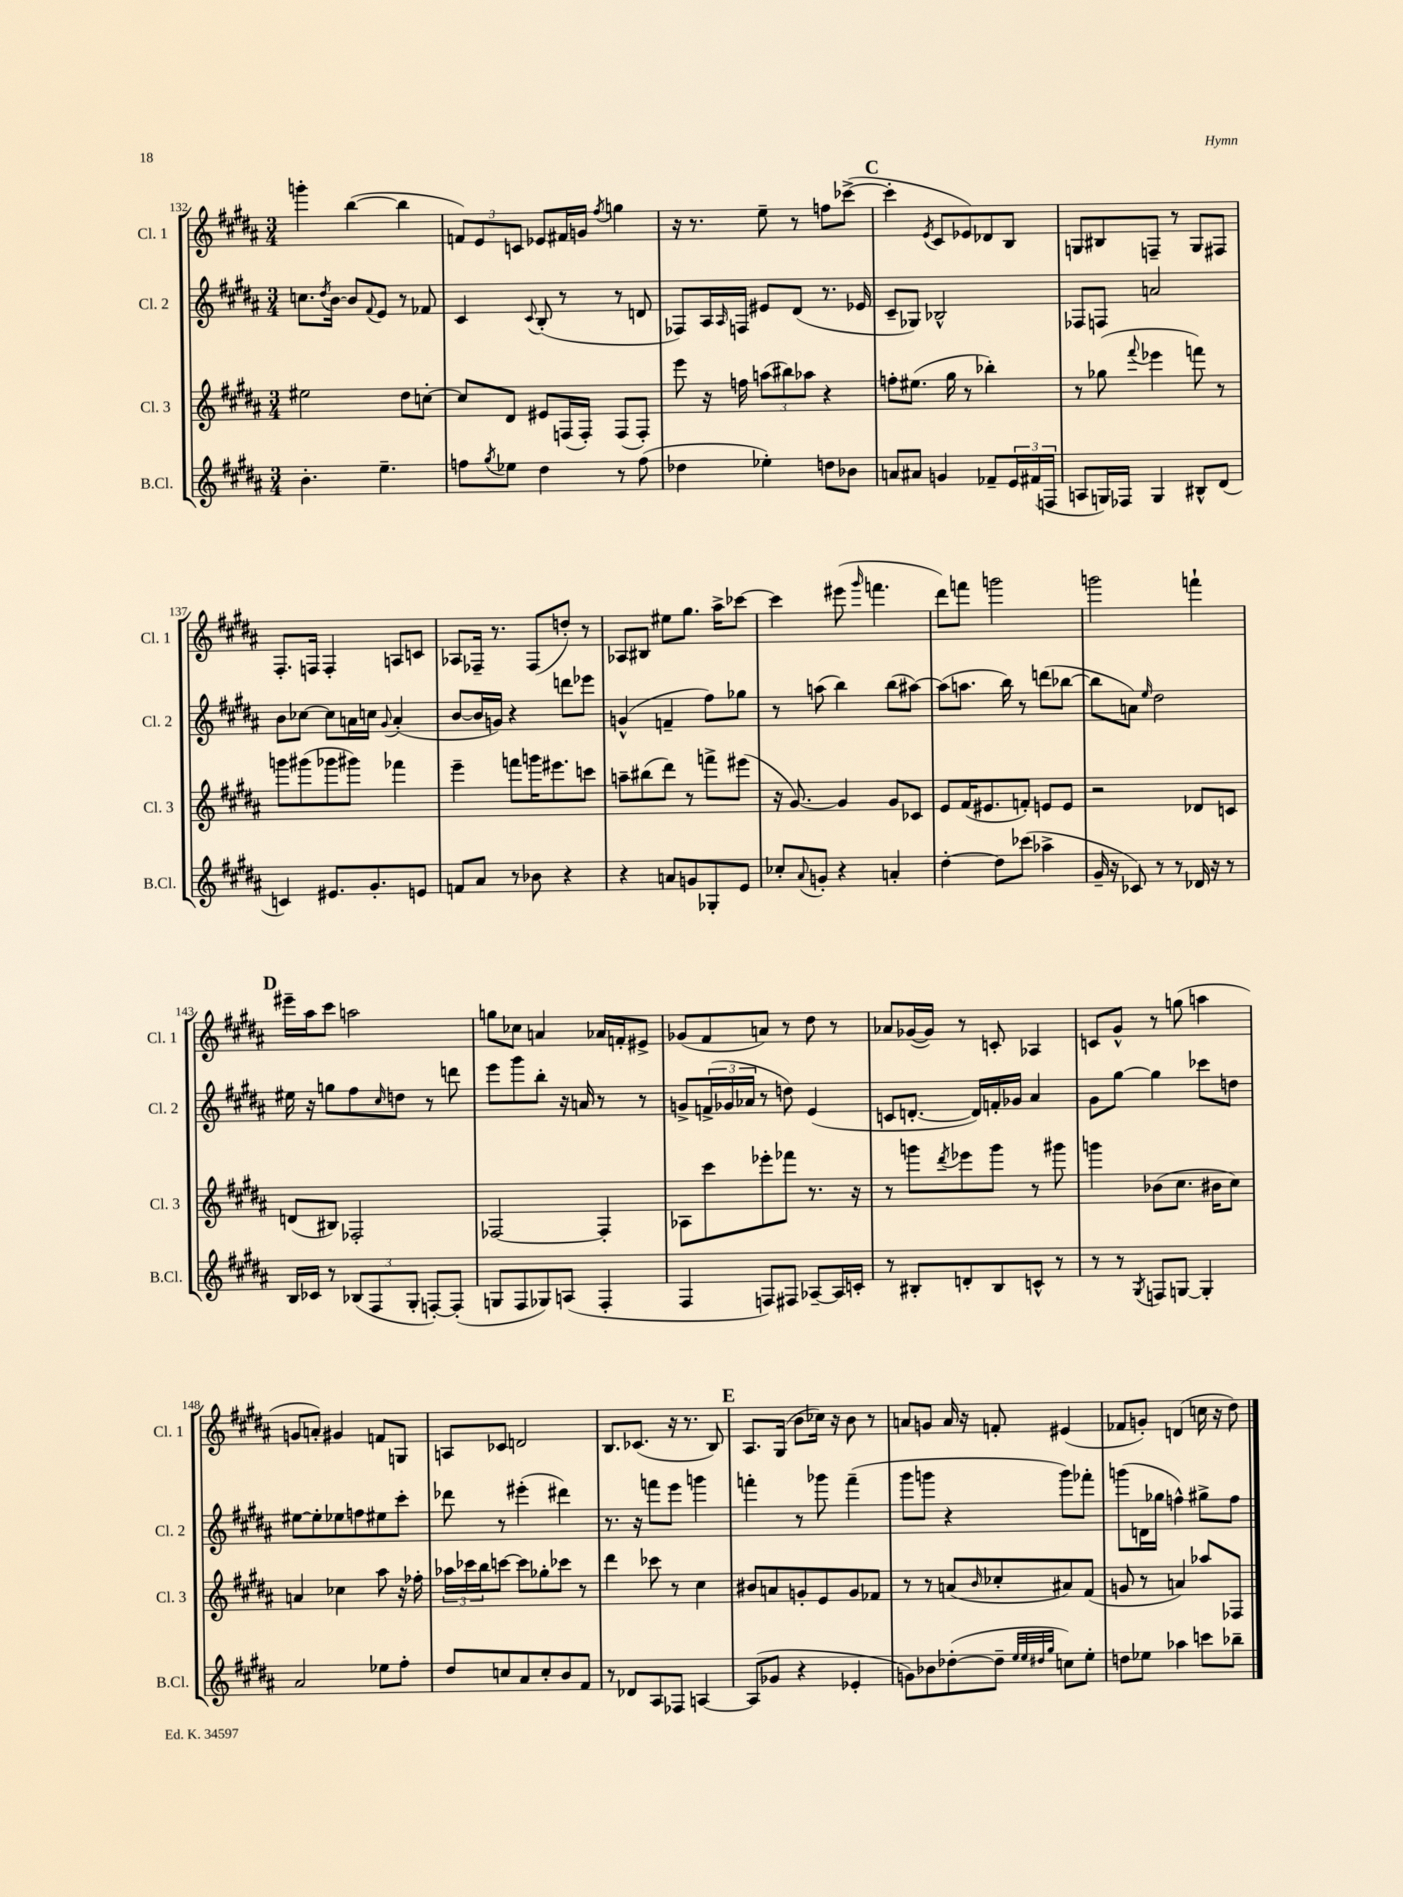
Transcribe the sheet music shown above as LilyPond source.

<<
\new StaffGroup <<
\new Staff = "s0" \with { instrumentName = "Cl. 1" shortInstrumentName = "Cl. 1" } {
    \clef treble \key b \major \numericTimeSignature \time 3/4
    g'''4-. b''4~( b''4 |
    \tuplet 3/2 { f'8) e'8 c'8 } ees'8 fis'16 g'16 \acciaccatura { fis''8 } g''4 |
    r16 r8. e''8-- r8 f''8 ces'''8~->( |
    \mark \markup { \bold "C" } ces'''4-. \acciaccatura { e'8 } cis'8 ees'8) des'8 b8 |
    g8 bis8 f8-- r8 g8 fis8 |
    fis8.-. f16 f4-. a8 c'8 |
    aes8 fes16-- r8. fes8( d''8-.) r8 |
    aes8 bis8 eis''8 gis''8. ais''16-> ces'''8~ |
    ces'''4 eis'''8( \grace { gis'''16 } f'''4. |
    dis'''8) f'''8 g'''2 |
    g'''2 f'''4-! |
    \mark \markup { \bold "D" } eis'''16-- ais''16 cis'''8 a''2 |
    g''8 ces''8 a'4 aes'16 f'16-. eis'8-> |
    ges'8( fis'8 a'8) r8 dis''8 r8 |
    aes'8 ges'16~( ges'16) r8 c'8-. aes4 |
    c'8 gis'8-^ r8 g''8( a''4 |
    g'8 a'8-.) gis'4 f'8 g8 |
    a8 ces'8 d'2 |
    b8. ces'8.( r16 r8. b8) |
    \mark \markup { \bold "E" } ais8. gis16( b'8 ces''16) r16 b'8 r8 |
    a'8 g'8 a'16 r16 f'8-. eis'4( |
    fes'8 g'8-.) d'4( c''16 r16 dis''8) \bar "|." |
}
\new Staff = "s1" \with { instrumentName = "Cl. 2" shortInstrumentName = "Cl. 2" } {
    \clef treble \key b \major \numericTimeSignature \time 3/4
    c''8. \acciaccatura { dis''8 } b'16~ b'8 \appoggiatura { fis'8 } e'8 r8 fes'8 |
    cis'4 \appoggiatura { cis'8 } b8-.( r8 r8 d'8 |
    fes8) ais16 \grace { ais16 } f16 eis'8 dis'8( r8. ees'16 |
    \mark \markup { \bold "C" } cis'8-- ges8) bes2-^ |
    fes8 f8 a'2 |
    b'8 ces''8~ ces''8 a'16 c''16 \appoggiatura { gis'8 } a'4-.( |
    b'8~ b'16 g'16) r4 d'''8 ees'''8 |
    g'4-^( f'4-- fis''8) ges''8 |
    r8 a''8( b''4) b''8( ais''8~) |
    ais''8( a''8. b''16) r8 d'''8( bes''8~ |
    bes''8 a'8) \grace { e''16 } dis''2 |
    \mark \markup { \bold "D" } eis''16 r16 g''8 fis''8 \grace { cis''16 } d''8 r8 d'''8 |
    e'''8 gis'''8 b''8-. r16 a'16 r8 r8 |
    g'8-> \tuplet 3/2 { f'16->( ges'16 aes'16 } r8 d''8) e'4( |
    c'8 d'8.~-. d'16) f'16-. ges'16 ais'4 |
    gis'8 gis''8~ gis''4 ces'''8 d''8 |
    eis''8~ eis''8-. ees''8 f''8 eis''8 cis'''8-. |
    des'''8 r8 eis'''4-.( dis'''4) |
    r8. r16 f'''8 e'''8 g'''4 |
    \mark \markup { \bold "E" } f'''4-. r8 ges'''8 f'''4--( |
    gis'''8 g'''8 r4 g'''8) fes'''8-. |
    g'''8( d'16 ges''16 f''4-^) gis''8-> f''8 \bar "|." |
}
\new Staff = "s2" \with { instrumentName = "Cl. 3" shortInstrumentName = "Cl. 3" } {
    \clef treble \key b \major \numericTimeSignature \time 3/4
    eis''2 dis''8 c''8~-. |
    c''8 dis'8 eis'8 f16( f16-.) f8( f8-.) |
    e'''8 r16 f''16 \tuplet 3/2 { a''8( bis''8) aes''8 } r4 |
    \mark \markup { \bold "C" } f''8-. eis''8.( gis''16 r8 bes''4-.) |
    r8 ges''8( \appoggiatura { fis'''8 } ees'''4 f'''8) r8 |
    g'''8 gis'''8( ges'''8 gis'''8) fes'''4 |
    e'''4-- f'''8 g'''16 eis'''8. c'''8 |
    a''8-- bis''8( dis'''8) r8 f'''8-> eis'''8( |
    r16 gis'8.~) gis'4 gis'8 ces'8 |
    e'8 fis'16( eis'8. f'8-.) e'8 e'8 |
    r2 des'8 c'8 |
    \mark \markup { \bold "D" } d'8( bis8) fes2-. |
    fes2~ fes4-. |
    aes8 cis'''8 ees'''8-. fes'''8 r8. r16 |
    r8 g'''8 \acciaccatura { dis'''8 } ees'''8 g'''8 r8 gis'''8 |
    g'''4 bes'8( cis''8. bis'16 cis''8) |
    a'4 ces''4 ais''8 r16 fes''16-. |
    \tuplet 3/2 { aes''16 ces'''16 b''16 } c'''8~ c'''8 ges''8-. ces'''8 r8 |
    dis'''4 ces'''8 r8 cis''4 |
    \mark \markup { \bold "E" } bis'8 a'8 g'8-. e'8 g'8 fes'8 |
    r8 r8 a'8( \grace { b'16 } ces''8-. ais'8) fis'8( |
    g'8 r8 a'4) aes''8 fes8 \bar "|." |
}
\new Staff = "s3" \with { instrumentName = "B.Cl." shortInstrumentName = "B.Cl." } {
    \clef treble \key b \major \numericTimeSignature \time 3/4
    b'4.-. e''4.-- |
    f''8 \acciaccatura { gis''8 } ees''8 dis''4 r8 f''8( |
    des''4 ees''4-.) d''8 bes'8 |
    \mark \markup { \bold "C" } a'8 ais'8 g'4 fes'8-- \tuplet 3/2 { e'16 fis'16( f16 } |
    a8 g16) fes16 g4 bis8-^ dis'8( |
    c'4) eis'8. gis'8.-. e'8 |
    f'8 ais'8 r8 bes'8 r4 |
    r4 a'8 g'8 ges8-. e'8 |
    ces''8-. \appoggiatura { ais'8 } g'8-. r4 a'4-. |
    dis''4~-. dis''8 ces'''8( aes''4-> |
    gis'16-- r16 ces'8) r8 r8 des'16 r16 r8 |
    \mark \markup { \bold "D" } b16 ces'16 r8 \tuplet 3/2 { bes8( fis8 gis8-. } f8~-.) f8-.( |
    g8 fis8 ges8) a8( fis4-. |
    fis4 f8) fis8 aes8~-- aes16 c'16-. |
    r8 bis8-. d'8-. bis8 c'8-^ r8 |
    r8 r8 \acciaccatura { gis8 } f8 g8~ g4-. |
    ais'2 ees''8 fis''8-. |
    dis''8 c''8 ais'8 c''8-. b'8 fis'8 |
    r8 des'8 ais8 fes8 a4~ |
    \mark \markup { \bold "E" } a8( ges'8 r4 ees'4-. |
    g'8) bes'8 des''8~-.( des''8-- \grace { e''32 e''32 dis''32 gis''32 } c''8) e''8-. |
    d''8 ees''8 aes''4 c'''8 bes''8-- \bar "|." |
}
>>
>>
\layout { \context { \Score currentBarNumber = #132 } }
